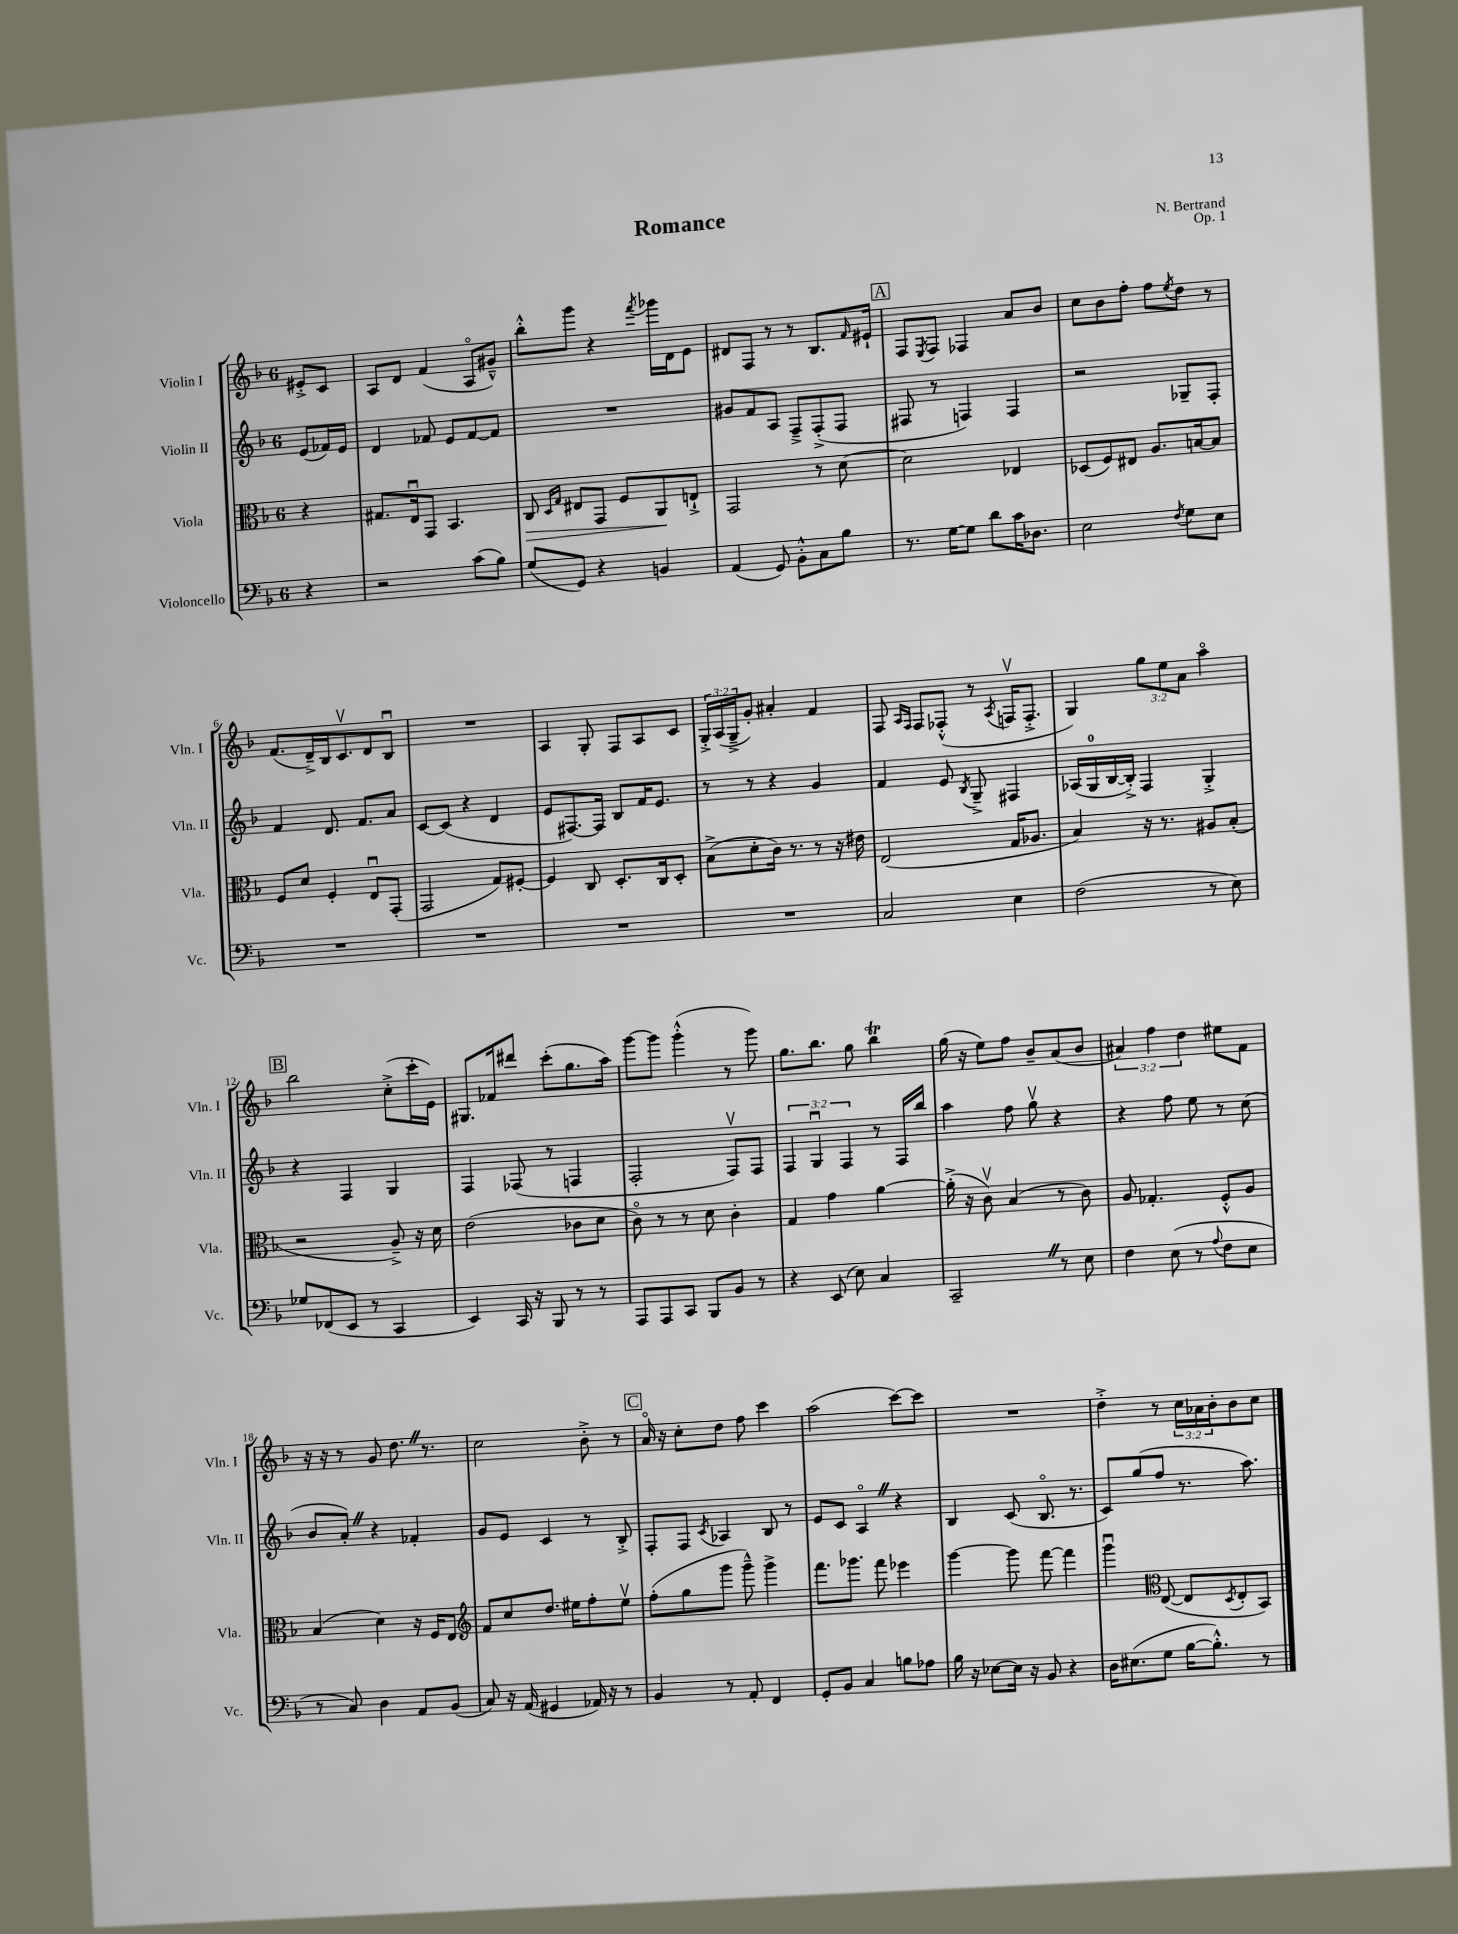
\header { title = "Romance" composer = "N. Bertrand" opus = "Op. 1" }
<<
\new StaffGroup <<
\new Staff = "s0" \with { instrumentName = "Violin I" shortInstrumentName = "Vln. I" } {
    \clef treble \key f \major \once \override Staff.TimeSignature.style = #'single-digit \time 6/8 \override Staff.TupletNumber.text = #tuplet-number::calc-fraction-text \partial 4
    eis'8-.-> c'8 |
    a8 d'8 f'4( a8\flageolet gis'8---^) |
    bes''8-.-^ g'''8 r4 \acciaccatura { f'''8 } ges'''16 d'16 e'8 |
    dis'8 f8 r8 r8 bes8. \grace { f'16 } eis'16-! |
    \mark \markup { \box "A" } f8 \acciaccatura { e8 } f8 fes4 a'8 bes'8 |
    c''8 bes'8 f''8-. f''8 \acciaccatura { e''8 } d''8 r8 |
    f'8.( d'16--->) bes16 c'8.\upbow d'8 bes8\downbow |
    R2. |
    a4 g8-. f8 a8 c'8 |
    \tuplet 3/2 { g16-.-> a16( g16---> } g'8-.) ais'4-. f'4 |
    f8 \grace { a16 f16 } f8 fes8-.-^( r8 \acciaccatura { a8 } f16\upbow f8.-.-> |
    g4) \tuplet 3/2 { g''8 e''8 a'8 } a''4\flageolet |
    \mark \markup { \box "B" } bes''2 c''8-.->( c'''16-. e'16) |
    gis8. fes'16 dis'''8 c'''8-.( g''8. a''16) |
    g'''8~ g'''8 g'''4-.-^( r8 g'''8) |
    g''8. bes''8. g''8 bes''4\trill |
    g''16( r16 e''8) f''8 bes'8-- a'8( bes'8 |
    \tuplet 3/2 { ais'4) f''4 d''4 } eis''8 f'8 |
    r16 r16 r8 g'8 d''8. \once \override BreathingSign.text = \markup { \musicglyph "scripts.caesura.straight" } \breathe r8. |
    c''2 bes'8-.-> r8 |
    \mark \markup { \box "C" } a'16\flageolet r16 c''8-. d''8 f''8 c'''4 |
    a''2( c'''8~) c'''8 |
    R2. |
    d''4-.-> r8 \tuplet 3/2 { c''16 aes'16 bes'16-. } bes'8 c''8 \bar "|." |
}
\new Staff = "s1" \with { instrumentName = "Violin II" shortInstrumentName = "Vln. II" } {
    \clef treble \key f \major \once \override Staff.TimeSignature.style = #'single-digit \time 6/8 \override Staff.TupletNumber.text = #tuplet-number::calc-fraction-text \partial 4
    e'8( fes'16) e'16 |
    d'4 fes'8 e'8 fes'8~ fes'8 |
    R2. |
    gis'8 f'8 a8 f8---> f8-.->( f8 |
    \mark \markup { \box "A" } fis8 r8 f4) f4 |
    r2 ges8-- f8-. |
    f'4 d'8. f'8. a'8 |
    c'8~ c'8( r4 d'4 |
    e'8 fis8.~) fis16 bes8 f'16 e'8. |
    r8 r8 r4 g'4 |
    f'4 e'8 \acciaccatura { bes8 } g8---> fis4 |
    aes16( g16-0 bes16~ bes16-.->) f4 g4-.-> |
    \mark \markup { \box "B" } r4 f4 g4 |
    f4 fes8( r8 f4 |
    f2-. f8\upbow) f8 |
    \tuplet 3/2 { f4 g4\downbow f4 } r8 f16 bes''16 |
    a''4 f''8 g''8\upbow r4 |
    r4 f''8 e''8 r8 c''8( |
    bes'8 a'8-.) \once \override BreathingSign.text = \markup { \musicglyph "scripts.caesura.straight" } \breathe r4 fes'4-. |
    g'8 e'8 c'4 r8 bes8-.-> |
    \mark \markup { \box "C" } f8-. f8 \acciaccatura { c'8 } aes4 bes8 r8 |
    e'8 c'8 a4\flageolet \once \override BreathingSign.text = \markup { \musicglyph "scripts.caesura.straight" } \breathe r4 |
    bes4 c'8( bes8.\flageolet r8. |
    c'8) g''8( f''8 r8. a''8.) \bar "|." |
}
\new Staff = "s2" \with { instrumentName = "Viola" shortInstrumentName = "Vla." } {
    \clef alto \key f \major \once \override Staff.TimeSignature.style = #'single-digit \time 6/8 \partial 4
    r4 |
    gis8. e16\downbow g,8 bes,4. |
    c8\> \grace { d16 g16 } eis8 g,8 f8 a,8\! e8-!-> |
    g,2 r8 d'8~ |
    \mark \markup { \box "A" } d'2 ees4 |
    des8( f8) eis8 a8. b16~ b8 |
    f8 d'8 f4-. e8\downbow g,8-.( |
    g,2 g8) fis8~-. |
    fis4 c8 d8.-. c16 d8-. |
    bes8->( d'8-. c'16) r8. r8 r16 eis'16 |
    e2( g16 aes8. |
    bes4) r16 r8. ais8 bes8-.( |
    \mark \markup { \box "B" } r2 a8--->) r16 d'16 |
    e'2( ces'8 d'8 |
    c'8\flageolet) r8 r8 d'8 c'4-. |
    g4 g'4 a'4~ |
    a'16-.->( r16 c'8\upbow) bes4( r8 c'8) |
    a8 ges4.-. f8-.-^ a8 |
    bes4( d'4) r16 f16 e8 |
    \clef treble f'8 c''8 d''8. eis''16 f''8-. eis''8\upbow |
    \mark \markup { \box "C" } f''8-.( g''8 g'''8 g'''8---^) g'''4-> |
    f'''8. ges'''8. f'''8 ees'''4 |
    g'''4~ g'''8 f'''8~ f'''4 |
    g'''4\downbow \clef alto e8~( e8 \acciaccatura { d8 } e8-. bes,8) \bar "|." |
}
\new Staff = "s3" \with { instrumentName = "Violoncello" shortInstrumentName = "Vc." } {
    \clef bass \key f \major \once \override Staff.TimeSignature.style = #'single-digit \time 6/8 \partial 4
    r4 |
    r2 c'8( bes8) |
    g8( g,8) r4 b,4 |
    a,4( g,8) bes,8-.-^ c8 bes8 |
    \mark \markup { \box "A" } r8. g16~ g8 d'8 c'16 des8. |
    e2 \acciaccatura { f8 } g8 e8 |
    R2. |
    R2. |
    R2. |
    R2. |
    c2 e4 |
    f2( r8 e8) |
    \mark \markup { \box "B" } ges8 fes,8( e,8 r8 c,4 |
    e,4) c,16 r16 bes,,8 r8 r8 |
    a,,8 a,,8 c,8 bes,,8 bes,8 r8 |
    r4 e,8( e8) c4 |
    c,2-- \once \override BreathingSign.text = \markup { \musicglyph "scripts.caesura.straight" } \breathe r8 e8 |
    f4 e8( r8 \appoggiatura { a8 } f8 e8 |
    r8 c8) d4 a,8 bes,8( |
    c8) r16 a,16( gis,4 aes,16) r16 r8 |
    \mark \markup { \box "C" } bes,4 r8 a,8-. f,4 |
    g,8-. bes,8 c4 b8 aes8 |
    bes16 r16 ees8~ ees16 r16 bes,8 r4 |
    d16 eis8.( g8 bes16~ bes8.-.-^) r8 \bar "|." |
}
>>
>>
